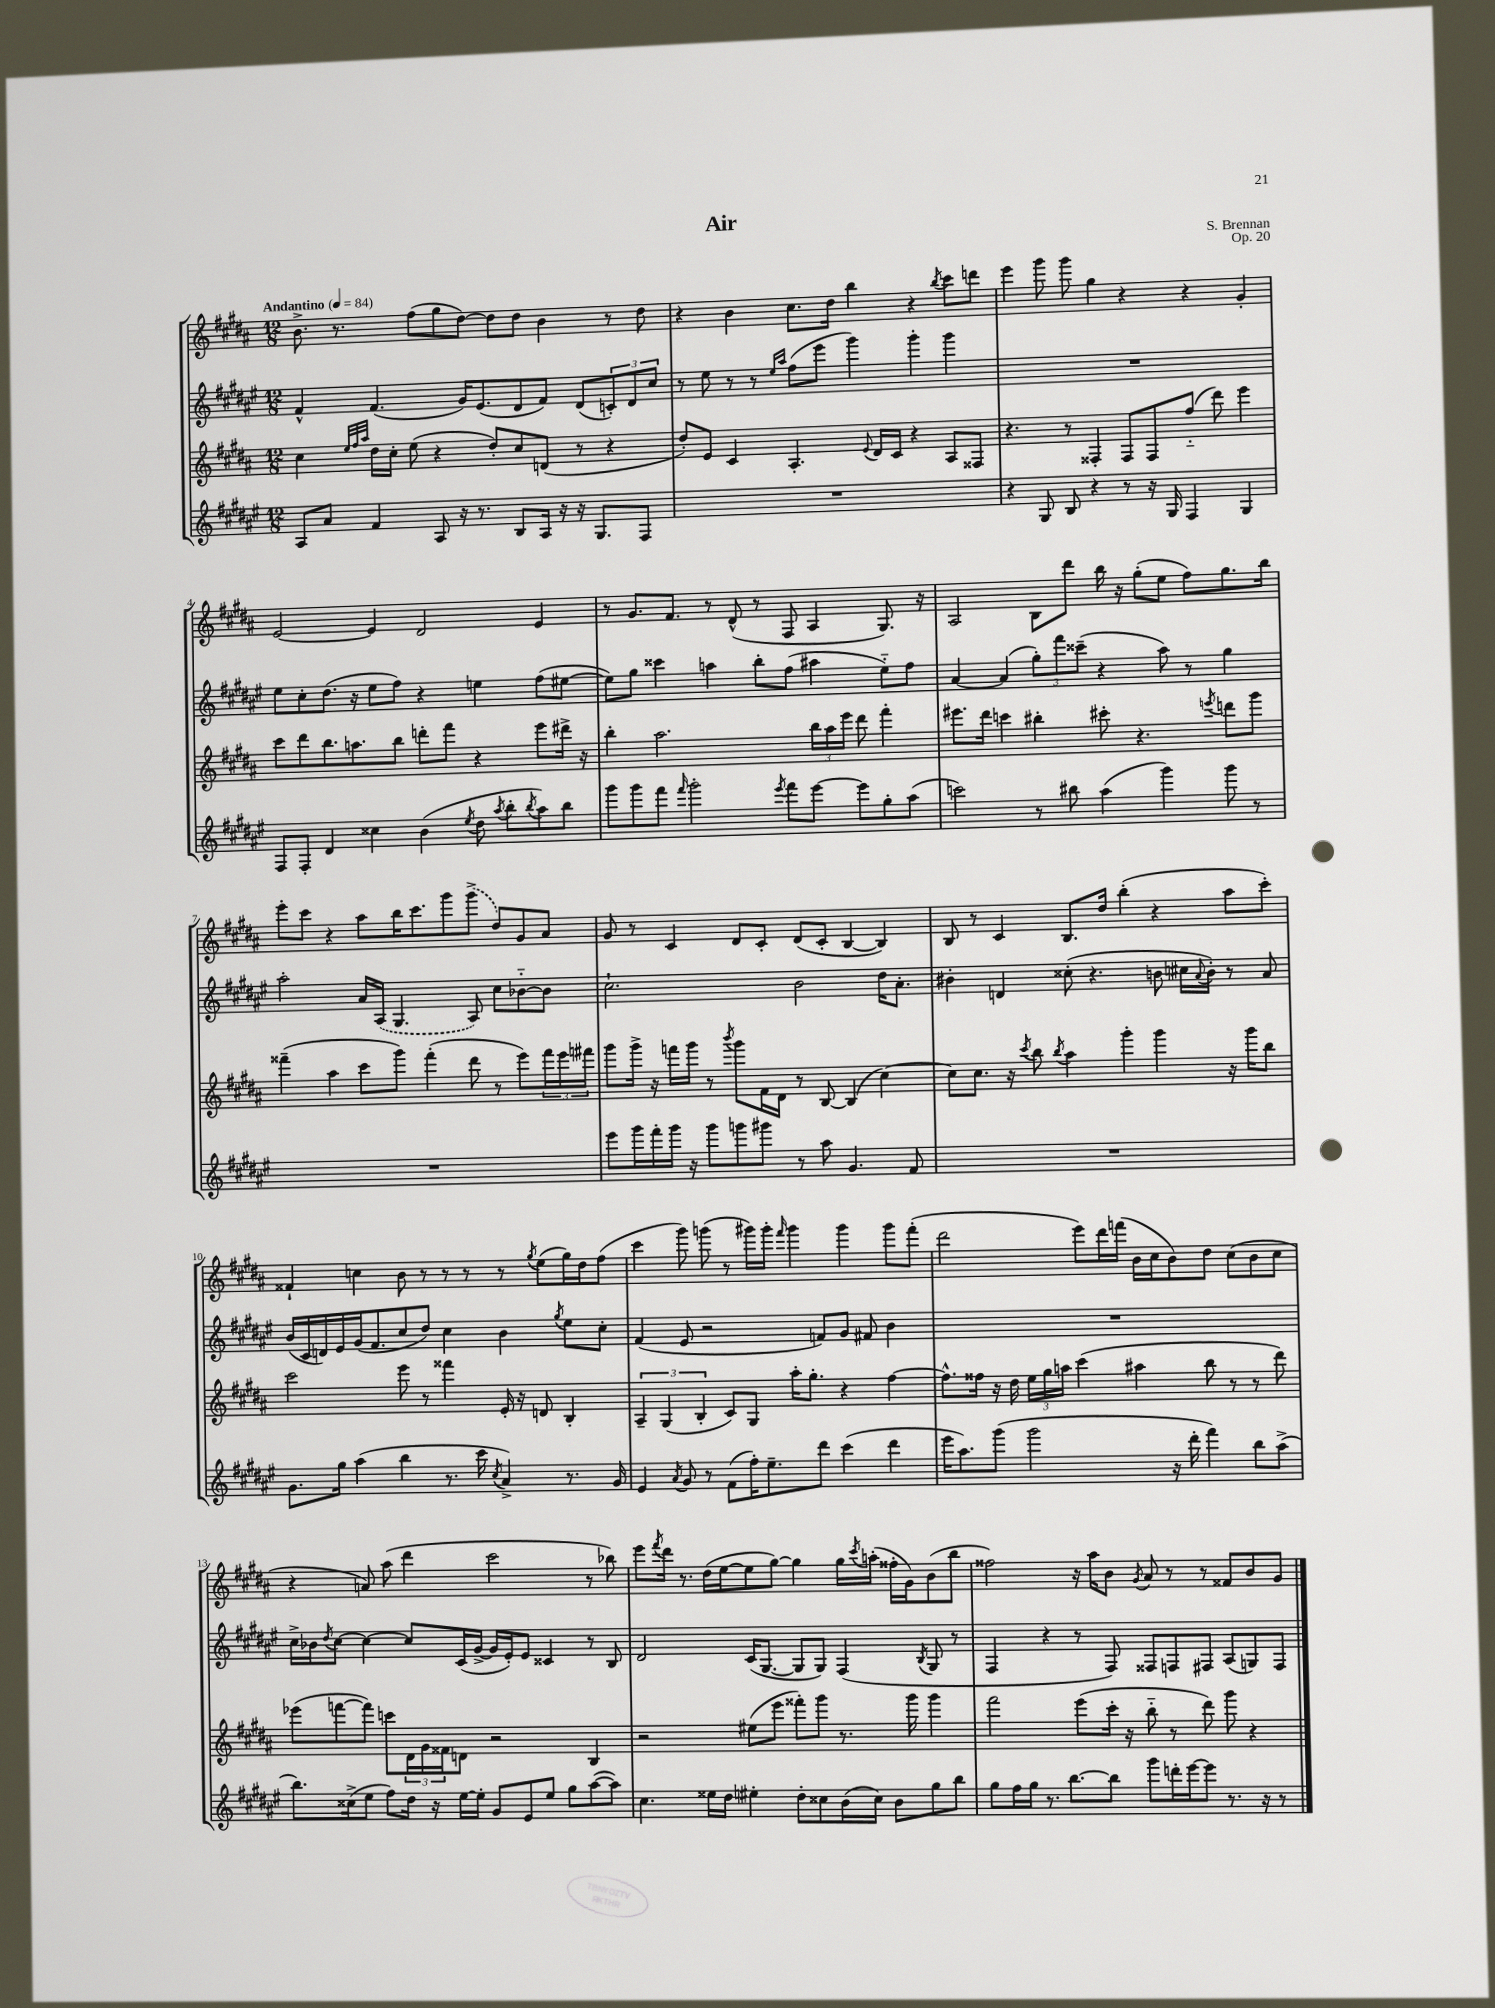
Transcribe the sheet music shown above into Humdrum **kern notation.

**kern	**kern	**kern	**kern
*staff4	*staff3	*staff2	*staff1
*clefG2	*clefG2	*clefG2	*clefG2
*k[f#c#g#d#a#e#]	*k[f#c#g#d#a#]	*k[f#c#g#d#a#e#]	*k[f#c#g#d#a#]
*M12/8	*M12/8	*M12/8	*M12/8
*MM84	*MM84	*MM84	*MM84
8A#	4cc#	4f#^^	8.b^
8a#	.	.	.
.	.	.	8.r
.	32qqee	.	.
.	32qqff#	.	.
.	32qqaa#	.	.
4f#	16dd#	(4.f#	.
.	16cc#'	.	.
.	(8ee	.	(8ff#
8A#	4r	.	8gg#
16r	.	16g#)	[8dd#)
8.r	.	(8.e#	.
.	8dd#')	.	8dd#]
8B	8cc#	8d#	8dd#
16A#	(8d	8f#)	4b
16r	.	.	.
16r	8r	(8d#	.
8.G#	.	.	.
.	4r	12c')	8r
.	.	12d#	.
8F#	.	.	8dd#
.	.	12cc#	.
=	=	=	=
1.r	8dd#')	8r	4r
.	8e	8ee#	.
.	4c#	8r	4b
.	.	8r	.
.	.	16qqee#	.
.	.	16qqaa#	.
.	4.A#'	(8ff#	8.cc#
.	.	8eee#	.
.	.	.	16dd#
.	.	4ggg#)	4bb
.	8qqe	.	.
.	16d#	.	.
.	16c#	.	.
.	4r	4ggg#'	4r
.	.	.	8qbb
.	8A#	4ggg#	8ccc#
.	8F##	.	8ddd
=	=	=	=
4r	4.r	1.r	4eee
8G#	.	.	8ggg#
8B	8r	.	8ggg#
4r	4F##'	.	4gg#
8r	8F##	.	4r
16r	8F##	.	.
16G#	.	.	.
4F#	(8ff#'~	.	4r
.	8ddd#)	.	.
4G#	4eee	.	4g#'
=	=	=	=
8F#	8ccc#	8ee#	[2e
8F#'	8ddd#	8cc#'	.
4d#	8.bb	(8.dd#	.
.	8.aa	16r	.
4cc##	.	8ee#	4e]
.	8bb	8ff#)	.
(4b	8ddd'	4r	2d#
.	8fff#	.	.
8qee#	.	.	.
8dd#	4r	4ee	.
8qaa#	.	.	.
8bb'	.	.	.
8qbb	.	.	.
8aa#)	8eee	(8ff#	4e
8bb	16ddd#^	[8ee#	.
.	16r	.	.
=	=	=	=
8ggg#	4bb'	8ee#])	8r
8ggg#	.	8gg#	8.g#
8fff#	2.aa#	4ccc##	.
.	.	.	8.f#
16qqfff#	.	.	.
2ggg#'	.	.	.
.	.	4aa	8r
.	.	.	(8d#^^
.	.	8bb'	8r
8qeee#	.	.	.
8fff#	.	(8ff#	8F#
[8eee#	24bb	4aa#	4A#
.	24aa#	.	.
.	24eee	.	.
8eee#]	8ddd#	.	.
8gg#'	4fff#'	8ee#'~)	8.G#)
(8aa#	.	8ff#	.
.	.	.	16r
=	=	=	=
2ccc)	8.eee#	[4a#	2A#
.	16ddd#	.	.
.	4ccc	(4a#]	.
8r	4bb#'	12gg#')	8B
.	.	12fff#	.
8bb#	.	.	8ddd#
.	.	(12ccc##~	.
(4aa#	8ccc#'	4r	16bb
.	.	.	16r
.	4.r	.	(8gg#'
4ggg#)	.	8aa#)	8ee
.	.	8r	8ff#)
.	8qeee	.	.
8ggg#	8ddd	4gg#	8.gg#
8r	8ggg#	.	.
.	.	.	16bb
=	=	=	=
1.r	(4fff##~	2aa#'	8eee'
.	.	.	8ccc#
.	4aa#	.	4r
.	8ccc#	16a#	8aa#
.	.	(16A#	.
.	8ggg#)	4.G#	16bb
.	.	.	8.ccc#
.	(4fff##'	.	.
.	.	.	8ggg#
.	8ddd#	8A#)	(8ggg#^
.	8r	8cc#	8dd#)
.	8eee)	[8b-'~	8g#
.	24fff##	8b-]	8a#
.	24eee	.	.
.	24fff#	.	.
=	=	=	=
8eee#	8ggg#	2.cc#`	8g#
16ggg#	16ggg#^	.	8r
16fff#'	16r	.	.
16ggg#	16fff	.	4c#
16r	16ggg#	.	.
8ggg#	8r	.	.
.	8qbbb	.	.
8ggg	8ggg#	.	8d#
8ggg#	16f#	.	8c#'
.	16d#	.	.
8r	8r	2b	(8d#
8aa#	[8B	.	8c#'
4.g#	(4B]	.	[4B
.	[4cc#)	16dd#	4B])
.	.	8.a#'	.
8f#	.	.	.
=	=	=	=
1.r	8cc#]	4b#'	8B
.	8.cc#	.	8r
.	.	4d	4c#
.	16r	.	.
.	8qccc#	.	.
.	8bb	.	.
.	8qbb	.	.
.	4aa#	(8cc##'	8.B
.	.	4.r	.
.	.	.	16dd#
.	4ggg#'	.	(4bb'
.	4ggg#	8b	4r
.	.	16cc#	.
.	.	8qqa#	.
.	.	16b')	.
.	16r	8r	8aa#
.	16ggg#	.	.
.	8bb	8a#	8ccc#')
=	=	=	=
8.g#	2ccc#	(16b	4f##`
.	.	16c#	.
.	.	16d)	.
16gg#	.	16e#	.
(4aa#	.	(16g#	4cc
.	.	8.f#	.
4bb	8eee	8cc#	8b
.	8r	8dd#)	8r
8.r	4fff##	4cc#	8r
.	.	.	8r
16ccc#	.	.	.
8qcc#	.	.	.
4a#^)	16e'	4b	8r
.	16r	.	.
.	.	.	8qgg#
.	8d	.	(8ee
.	.	8qgg#	.
8.r	4B'	8ee#	16gg#)
.	.	.	16dd#
.	.	8cc#'	(8ff#
16g#	.	.	.
=	=	=	=
4e#	6A#~	(4f#	4ccc#
.	(6G#	.	.
8qa#	.	.	.
8g#	.	8e#	8ggg#)
.	6B'	.	.
8r	.	2r	(8ggg
(8f#	8c#)	.	8r
16ff#')	8G#	.	16ggg#)
8.ee#~	.	.	16ggg#'
.	.	.	16qqfff#
.	16aa#'	.	4ggg#
.	8.gg#'	.	.
8ddd#	.	8f)	.
(4ccc#	4r	8g#	4ggg#
.	.	8f#	.
4ddd#	[4ff#	4b	8ggg#
.	.	.	(8fff#'
=	=	=	=
16eee#	8.ff#^^]	1.r	2ddd#
8.aa#)	.	.	.
.	16ff##	.	.
(8ggg#	16r	.	.
.	16dd#	.	.
2ggg#	24ee	.	.
.	24gg#	.	.
.	24aa	.	.
.	(4ccc#	.	8eee)
.	.	.	16ddd#
.	.	.	(16fff
.	4aa#	.	16b
.	.	.	16cc#
16r	.	.	8b)
16ddd#'	.	.	.
4fff#)	8bb	.	8dd#
.	8r	.	(8cc#
8bb	8r	.	8b
(8aa#^	8ddd#)	.	8cc#
=	=	=	=
8.bb)	(8eee-	16cc#^	4r
.	.	16b-	.
.	.	8qdd#	.
.	[8fff	[8cc#	.
(16cc##^	.	.	.
8ee#	8fff])	4cc#_	8a)
8ff#)	8ccc	.	(8aa#
16dd#	24d#	8cc#]	4ddd#
.	24g#	.	.
16r	.	.	.
.	24f##	.	.
[16ee#	8d	(16c#	.
16ee#']	.	[16g#^	.
8g#	2r	16g#]	2ccc#
.	.	16e#')	.
8e#	.	8e#	.
8ee#	.	4c##	.
8gg#	.	.	.
([8aa#	4B	8r	8r
8aa#])	.	8B	8bb-)
=	=	=	=
4.cc#	2r	2d#	8eee
.	.	.	8qfff#
.	.	.	16ddd#
.	.	.	8.r
16ee##	.	.	(16dd#
16dd#	.	.	[16ee
4ee#'	(8ee#	(16c#	8ee]
.	.	[8.G#	.
.	8eee	.	[8gg#)
8dd#'	8fff##')	8G#]	4gg#]
8cc##	8ggg#	8G#)	.
(16b	8.r	(4F#	16gg#
.	.	.	8qccc#
16cc##)	.	.	(16aa'
8b	.	.	16ff##'
.	16ggg#	.	16g#)
.	.	8qB	.
8gg#	4ggg#	8G#	(8b
8bb	.	8r	8bb
=	=	=	=
8gg#	2fff#	4F#	2ff##)
16ff#	.	.	.
16gg#	.	.	.
8.r	.	4r	.
[8.bb	.	.	.
.	(8eee	8r	16r
.	.	.	16aa#
8bb]	16ccc#'	8F#)	8b
.	16r	.	.
.	.	.	8qg#
8ggg#	8bb'~	8F##	8a#
16ddd'	8r	8F	8r
[16eee#	.	.	.
8eee#]	8ddd#)	8F#	8r
8.r	8ggg#	(8A#	8f##
.	4r	8G)	8b
16r	.	.	.
8r	.	8F#	8g#
==	==	==	==
*-	*-	*-	*-
